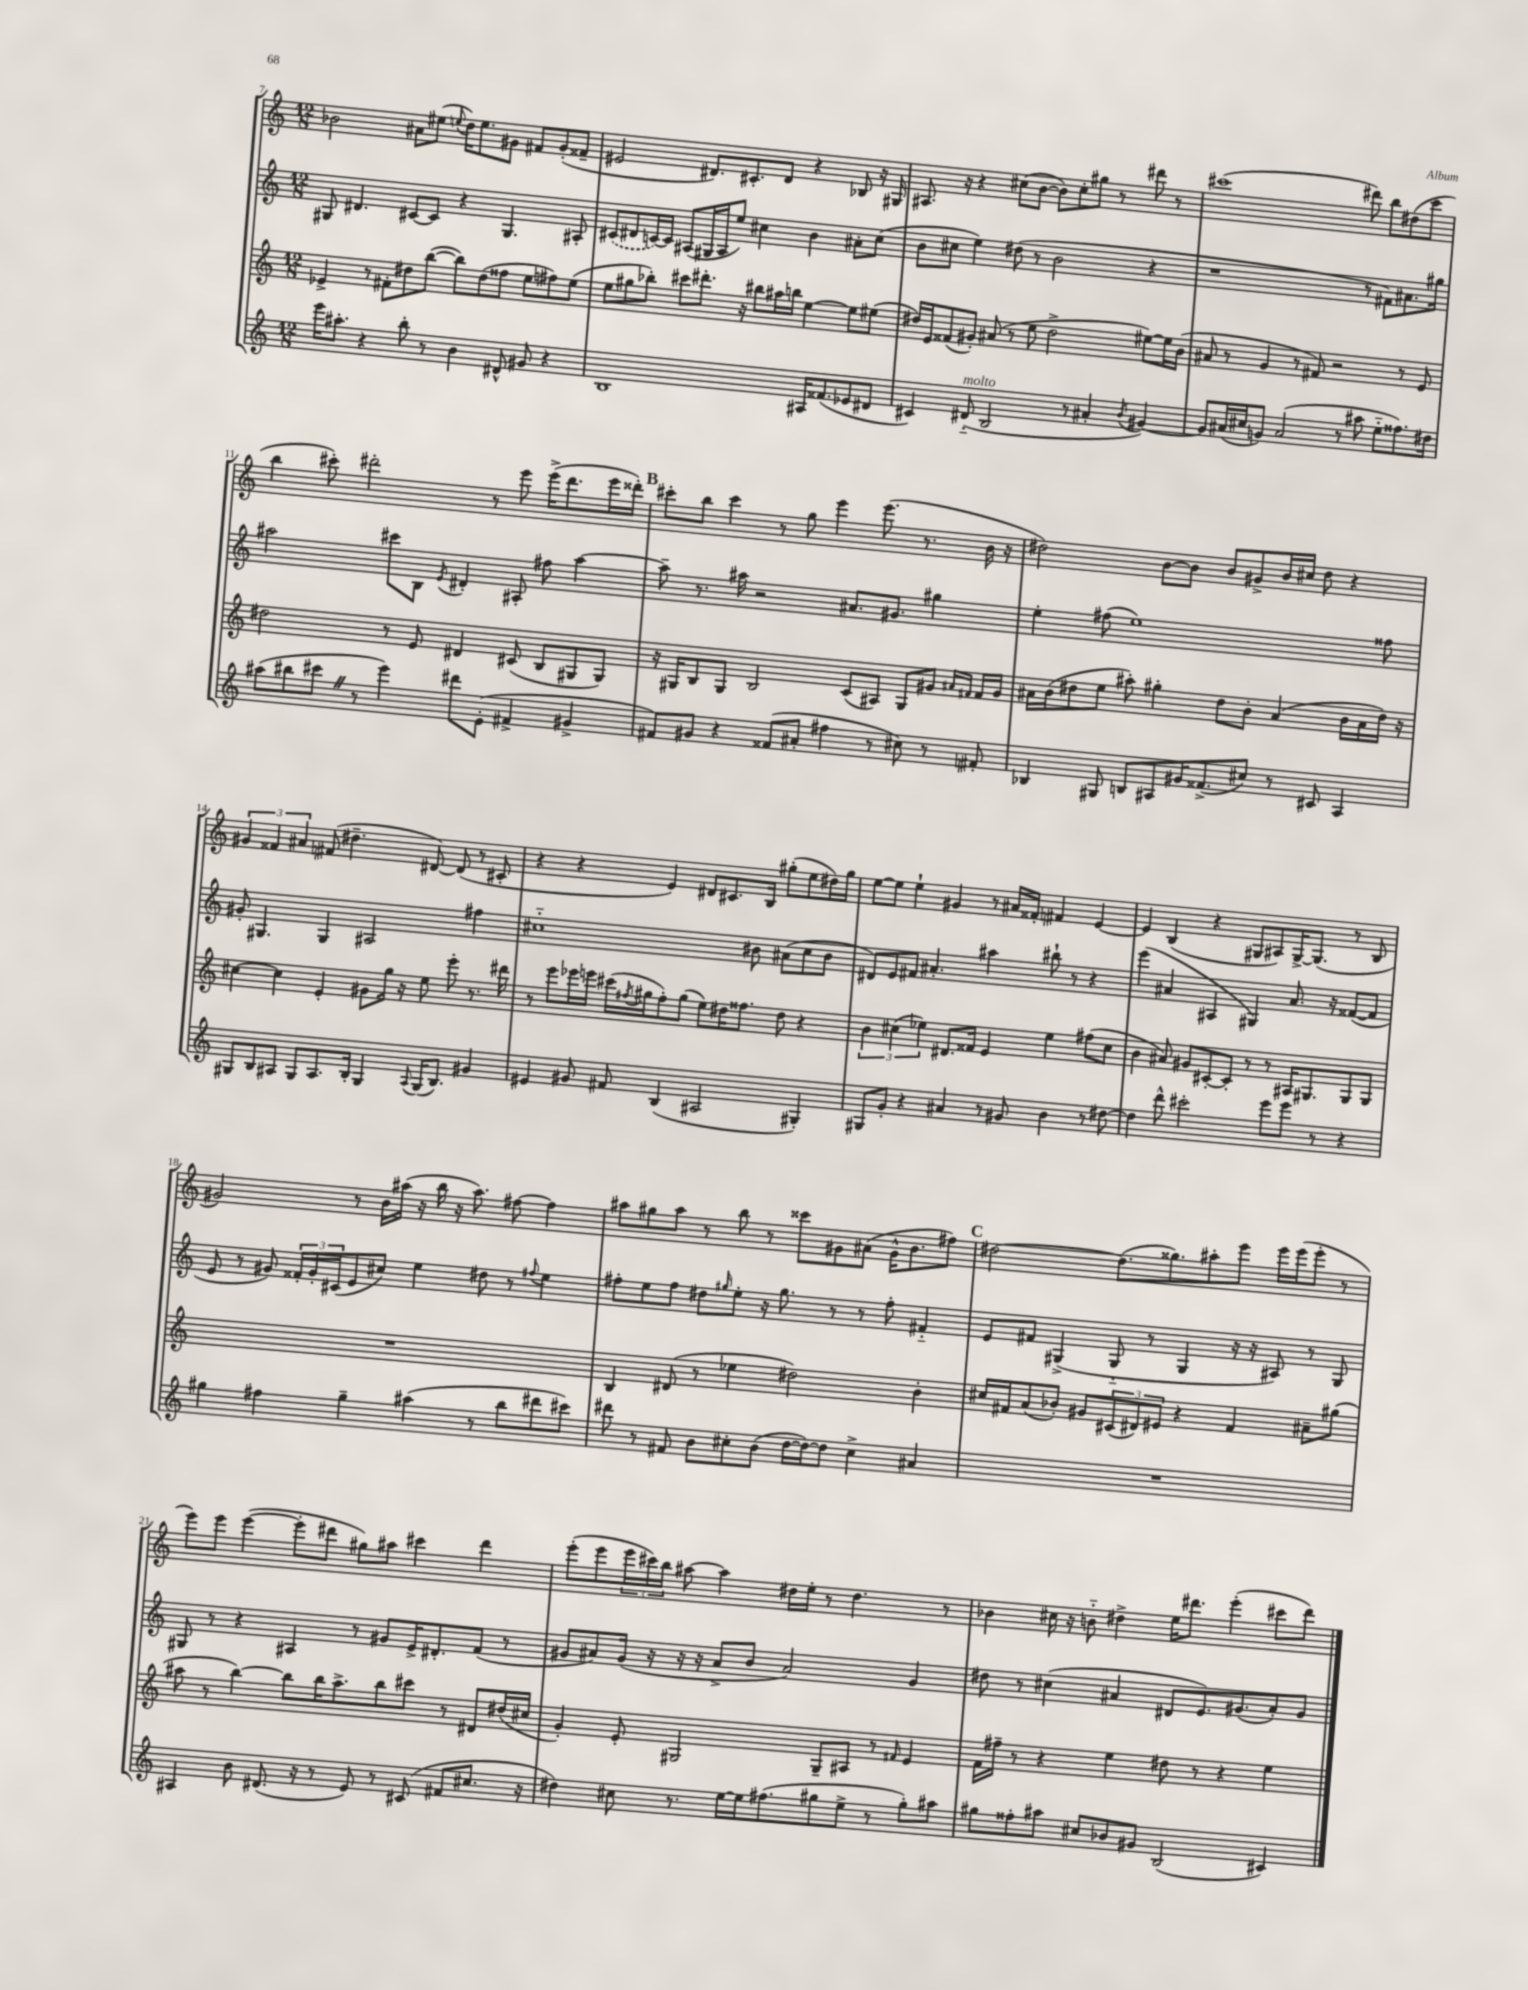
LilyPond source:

<<
\new StaffGroup <<
\new Staff = "s0" {
    \clef treble \key c \major \numericTimeSignature \time 12/8
    bes'2 ais'8 eis''8( \appoggiatura { e''8 } d''16) e''8. gis'8 fis'8 gis'8-.( fisis'8-- |
    eis'2 dis'8.) cis'8.-. dis'8 r4 bes8 r16 gis16 |
    ais8. r16 r4 cis''8( b'8~ b'8) cis''8-. gis''8 r8 dis'''8 r8 |
    cis'''1( dis'''8) b''8 dis''8( cis'''8 |
    b''4 cis'''8-.) dis'''2-. r8 e'''8 e'''16->( dis'''8. e'''16 disis'''16-.) |
    \mark \markup { \bold "B" } cis'''8-. b''8 cis'''4 r8 g''8 e'''4 e'''8.( r8. b'16 r16 |
    dis''2) b'8~ b'8 b'8 gis'8-> b'16 cis''16 dis''8 r4 |
    \tuplet 3/2 { gis'4 fisis'4 ais'4 } fis'8( dis''4.-- dis'8~) dis'8( r8 cis'8-. |
    r4 r4 e'4) dis'8 cis'8. b16 gis''8-.( e''8 dis''16) gis''16 |
    e''8~ e''8 e''4-! gis'4 r8 ais'16 fisis'16-. fis'4 e'4~ |
    e'4 b4( r4 gis8 ais8) gis16~-> gis8.( r8 b8 |
    gis'2) r8 b'16 ais''16( r16 b''16 r16 ais''8.) fis''8~ fis''4 |
    ais''8 gis''8 ais''8 r8 b''8 r8 cisis'''8 gis'8 ais'8( gis'16-^ b'8. fis''8) |
    \mark \markup { \bold "C" } dis''2~ dis''8.( gisis''8.) ais''8-. e'''8 e'''16 e'''16( e'''8-. r8 |
    e'''8) e'''8 e'''4~( e'''8-. dis'''8 gis''8) ais''8 cis'''4 dis'''4 |
    e'''8-.( e'''8 \tuplet 3/2 { e'''16 cis'''16) b''16 } ais''8~ ais''4 dis''16 e''16-. r8 dis''4. r8 |
    bes'4 cis''16 r16 b'8-_ dis''4-> e''16 dis'''8. e'''4-.( cis'''8 dis'''8) \bar "|." |
}
\new Staff = "s1" {
    \clef treble \key c \major \numericTimeSignature \time 12/8
    gis8 dis'4. cis'8~ cis'8 r4 gis4. ais8-. |
    \once \slurDashed cis'8( dis'8 c'16~) c'16 ais8( gis16 ais16 e''8) cis''4 b'4 ais'8-. cis''8( |
    b'8 cis''8 e''4) dis''8( r8 b'2 r4 |
    r1 r8 fis'8) ais'8. gis''16 |
    ais''2 cis'''8 b8 \acciaccatura { e'8 } dis'4-. ais8-. fis''8 ais''4~ |
    \mark \markup { \bold "B" } ais''8-- r8. ais''16 r2 ais'8. gis'8. gis''4 |
    e''4-. fis''8( e''1) fisis''8 |
    gis'8-. gis4. gis4 ais2 fis''4 |
    cis''1-_ bis'8 ais'8( cis''8 bis'8 |
    dis'8) e'8 fis'8 ais'4.-. ais''4 bis''8-! r8 r4 |
    e'''4( ais'4 ais4 gis4) ais'8. r16 fisis'8~( fisis'8 |
    e'8 r8 gis'8) \tuplet 3/2 { fisis'16-. gis'16-. cis'16( } e'8 cis''8) e''4 dis''8 r8 \appoggiatura { fis''8 } e''4 |
    fis''8-. e''8 fis''8 dis''8 \grace { gis''16 } e''8-. r16 gis''8. r8 r8 fis''8-. fis'4-_ |
    \mark \markup { \bold "C" } e'8 fis'8 gis4->( gis8-_ r8 gis4 r16 r16 ais8) r8 gis8 |
    gis8 r8 r4 ais4 r8 gis'8 e'16-> dis'8.-. f'8( r8 |
    gis'8 ais'8) gis'16( r16 r16 r16 ais'8-> b'8 ais'2) gis'4 |
    dis''8 r8 cis''4( ais'4 dis'8 e'8.) gis'8.( ais'8-.) gis'8 \bar "|." |
}
\new Staff = "s2" {
    \clef treble \key c \major \numericTimeSignature \time 12/8
    ees'4-> r8 fis'8-. dis''8 b''8~( b''8) dis''8( fisis''8 e''8 fis''8) e''8( |
    e''8 gis''8 bes''8-.) cis'''8 dis'''8.-. r16 bis''8 ais''16 b''16 e''4~ e''8 eis''8( |
    dis''16) e'16 fisis'8( gis'8-.) ais'8( r8 e''8 dis''2-> eis''8~) eis''16 b'16( |
    ais'8 r8 g'4 r8 fis'8) r2 r8 e'8 |
    dis''2 r8 e'8 dis'4 cis'8( b8 gis8 gis8) |
    \mark \markup { \bold "B" } r16 gis16 b8 gis8 b2 c'8( ais8) gis8 gis'8 \grace { ais'16 fis'16 } fis'16 gis'16 |
    ais'16 b'16( dis''8 e''8 ais''8-.) gis''4-. dis''8 b'8-. ais'4( b'16 ais'16 dis''16) r16 |
    cis''4~ cis''4 e'4-. gis'8 g''16 r16 e''8 e'''8-. r8. dis'''16 |
    r8 e'''8 ees'''16 e'''16 cis'''16( \acciaccatura { fis''8 } gis''16 fis''8-.) gis''8( e''8) dis''16 fisis''8. dis''8 r4 |
    \tuplet 3/2 { b'4 cis''4( ees''4) } dis'8. fisis'16 e'4 ees''4 fis''8( cis''8 |
    b'4 ais'8) gis'8 cis'8~-. cis'8-. r8 r8 ais16 gis8. gis8 gis8 |
    R1. |
    b4 dis'8( r8 ees''4 dis''2) b'4-. |
    \mark \markup { \bold "C" } cis''16 fis'16 a'8( bes'8-.) gis'8 \tuplet 3/2 { cis'8( dis'8) eis'8 } r4 fis'4 ais'8-- gis''8( |
    ais''8 r8 b''4~) b''8 b''16 ais''8.-> b''8 cis'''8 r8 dis'8 dis''16( cis''16 |
    g'4-.) e'8-. gis2 gis8-- ais8 r8 \grace { fis'16 } e'4 |
    f'16 fis''16-- r8 r4 e''4 dis''8 r8 r4 e''4 \bar "|." |
}
\new Staff = "s3" {
    \clef treble \key c \major \numericTimeSignature \time 12/8
    e'''16 ais''8.-. r4 b''8-. r8 b'4 dis'8-^ gis'8 r4 |
    b1 ais16 fisis'8.( ees'8 dis'8 |
    cis'4) dis'8-_^\markup { \italic "molto" }( b2 r8 ais'4-. \acciaccatura { b'8 } gis'4~) |
    gis'8 ais'16( cis''16 g'8) ais'2( r8 ais''8 e''8-_ fisis''8.) dis''16 |
    ais''8( bis''8 cis'''8 \once \override BreathingSign.text = \markup { \musicglyph "scripts.caesura.straight" } \breathe r8 e'''4) dis'''8 e'8-.( fis'4-> gis'4-> |
    \mark \markup { \bold "B" } fis'8) gis'8 r4 fisis'8( ais'8-. fis''4 r8 cis''8) r8 fis'8-. |
    bes4 gis8 b8 ais8 gis'16 fisis'8.->( cis''8) r8 cis'8 ais4 |
    gis8 b8 ais8 gis8 ais8. b16-. gis4 \appoggiatura { ais8 } gis16( b8.) gis'4 |
    eis'4 gis'8 fis'8 b4( ais2 gis4-.) |
    gis8 g'8-. r4 ais'4 r8 gis'8 b'4 r8 dis''8~ |
    dis''4 d'''8-^ cis'''2-. e'''8 e'''8 r8 r4 |
    gis''4 fis''4 gis''4-- ais''4( r8 b''8 dis'''8 cis'''8) |
    dis'''8 r8 fis'8 b'8 cis''8-. b'8( d''16~ d''16~) d''8 cis''4-> ais'4 |
    \mark \markup { \bold "C" } R1. |
    ais4 b'8 dis'8.( r16 r8 e'8) r8 cis'8( fis'8 cis''8. r16 |
    dis''4) cis''8 r8. e''16~ e''16 fis''8.( gis''8 e''8-> r8 gis''8-.) ais''8 |
    gis''8 fisis''8-. ais''8 cis''8 bes'8 gis'8 b2( cis'4) \bar "|." |
}
>>
>>
\layout { \context { \Score currentBarNumber = #7 } }
